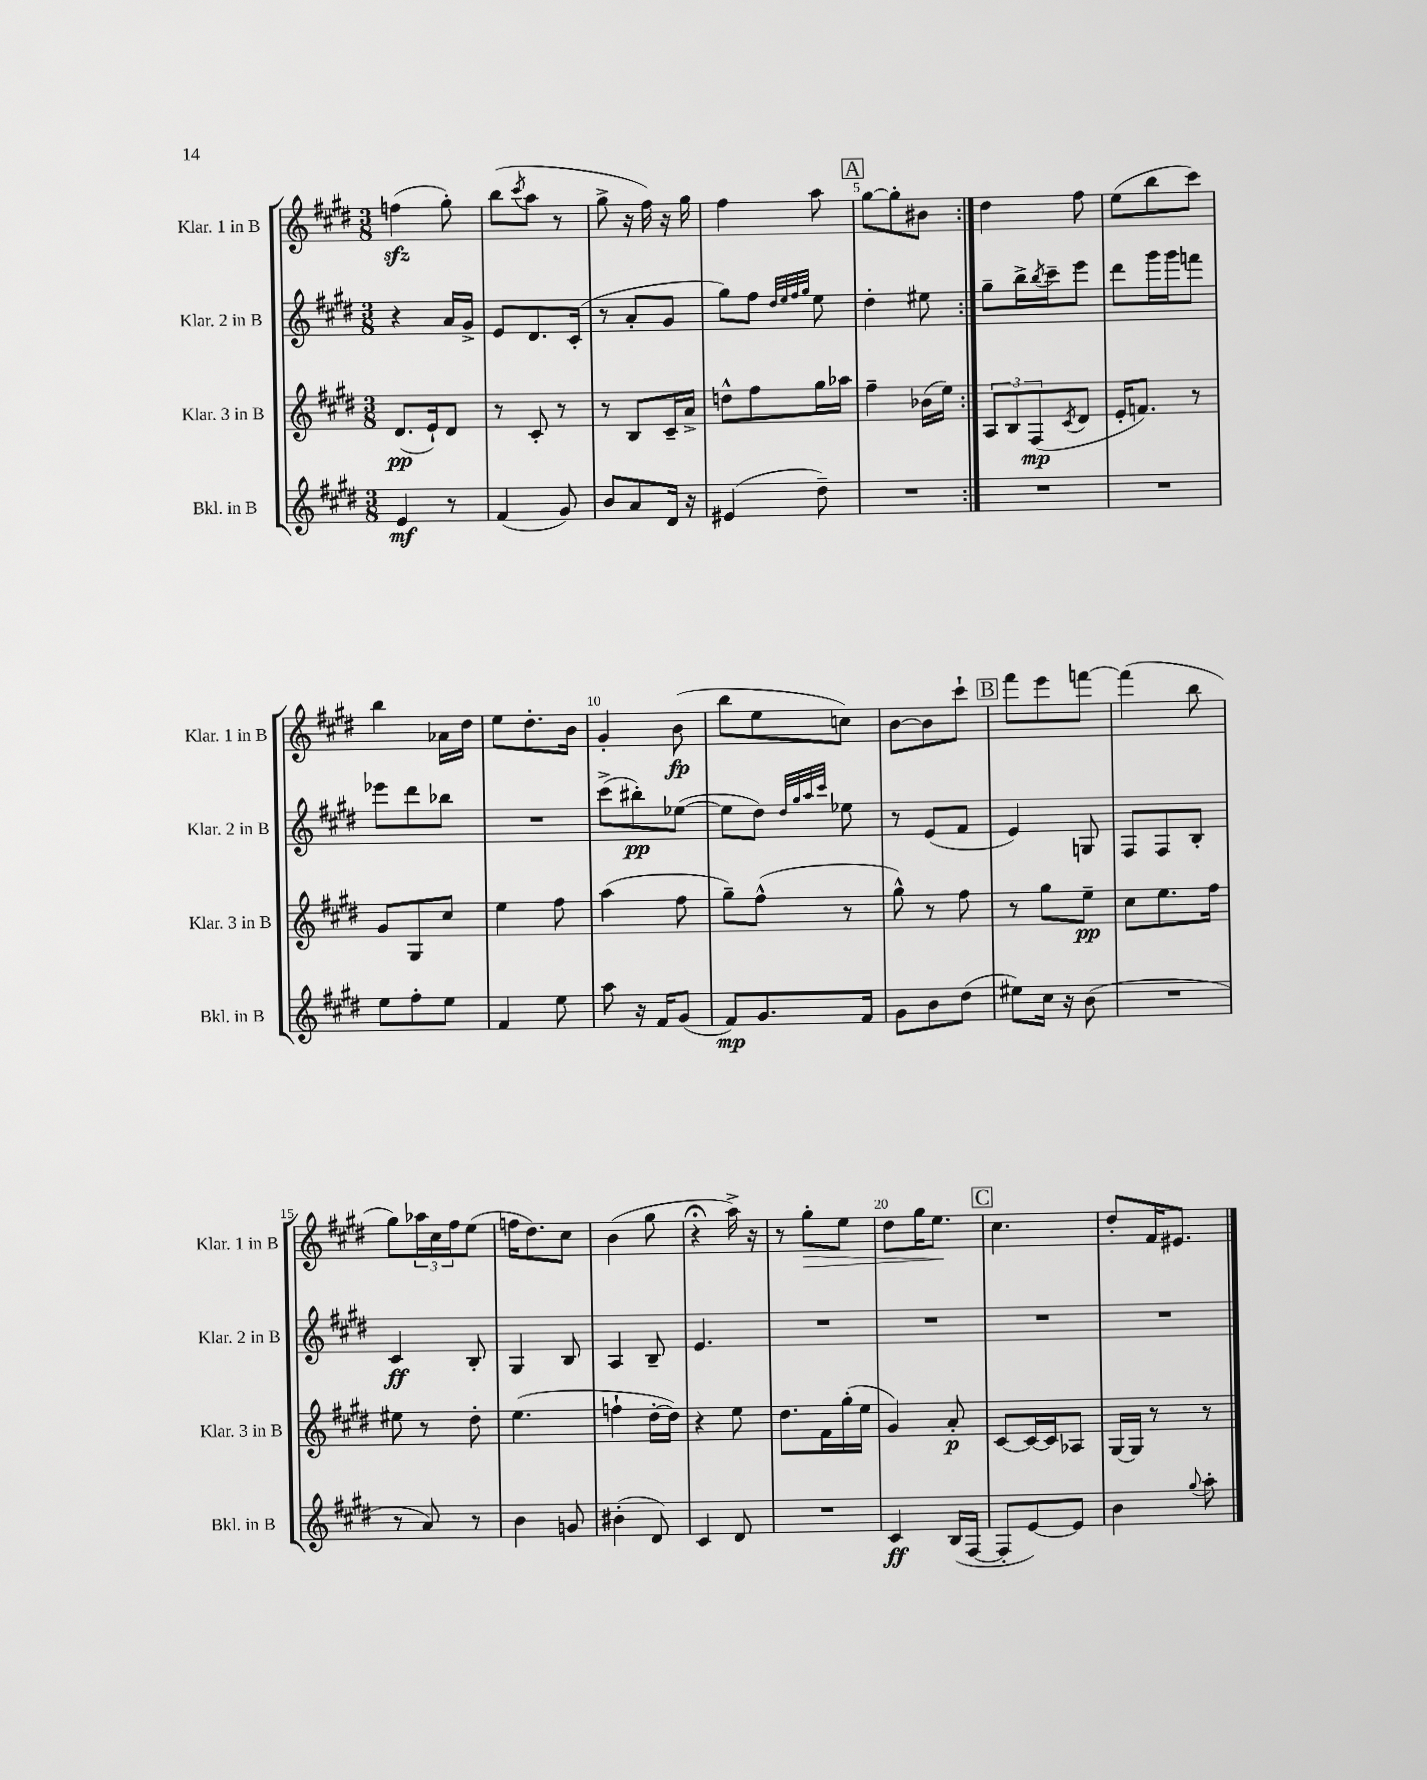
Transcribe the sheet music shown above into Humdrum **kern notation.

**kern	**kern	**kern	**kern
*staff4	*staff3	*staff2	*staff1
*clefG2	*clefG2	*clefG2	*clefG2
*k[f#c#g#d#]	*k[f#c#g#d#]	*k[f#c#g#d#]	*k[f#c#g#d#]
*M3/8	*M3/8	*M3/8	*M3/8
4e	(8.d#	4r	(4ff
.	16e`)	.	.
8r	8d#	16a	8gg#')
.	.	16g#^	.
=	=	=	=
(4f#	8r	8e	(8bb
.	.	.	8qccc#
.	8c#'	8.d#	8aa
8g#)	8r	.	8r
.	.	(16c#'	.
=	=	=	=
8b	8r	8r	8gg#^
8a	8B	8a'	16r
.	.	.	16ff#)
16d#	16c#~	8g#	16r
16r	16a^	.	16gg#
=	=	=	=
(4e#	8dd^^	8gg#)	4ff#
.	8ff#	8ff#	.
.	.	32qqdd#	.
.	.	32qqee	.
.	.	32qqff#	.
.	.	32qqgg#	.
8dd#~)	16gg#	8ee	8aa
.	16aa-	.	.
=	=	=	=
4.r	4ff#~	4dd#'	[8gg#
.	.	.	8gg#']
.	(16b-	8ee#	8b#
.	16ee)	.	.
=:|!	=:|!	=:|!	=:|!
4.r	12A	8gg#~	4dd#
.	12B	.	.
.	.	16bb^	.
.	(12F#	.	.
.	.	8qbb	.
.	.	16ccc#~	.
.	8qc#	.	.
.	8d#	8eee	8ff#
=	=	=	=
4.r	16e'	8ddd#	(8ee
.	8.f)	.	.
.	.	16ggg#	8bb
.	.	16ggg#	.
.	8r	8fff	8ccc#)
=	=	=	=
8ee	8g#	8eee-	4bb
8ff#'	8G#	8ddd#	.
8ee	8cc#	8bb-	16a-
.	.	.	16dd#
=	=	=	=
4f#	4ee	4.r	8ee
.	.	.	8.dd#'
8ee	8ff#	.	.
.	.	.	16b
=	=	=	=
8aa	(4aa	(8ccc#^	4g#'
16r	.	8bb#')	.
16f#	.	.	.
(8g#	8ff#	([8ee-	(8b
=	=	=	=
8f#)	8gg#~)	8ee-]	8bb
8.g#	(8ff#^^	8dd#)	8ee
.	.	32qqdd#	.
.	.	32qqgg#	.
.	.	32qqaa	.
.	.	32qqccc#	.
.	8r	8ee-	8cc)
16f#	.	.	.
=	=	=	=
8g#	8gg#^^)	8r	[8b
8b	8r	(8e	8b]
(8dd#	8ff#	8f#	8ccc#`
=	=	=	=
8ee#)	8r	4e)	8fff#
16cc#	8gg#	.	8eee
16r	.	.	.
(8b	8ee~	8G	[8fff
=	=	=	=
4.r	8cc#	8F#	(4fff]
.	8.ee	8F#	.
.	.	8B'	8bb
.	16ff#	.	.
=	=	=	=
8r	8ee#	4c#	8gg#)
8a)	8r	.	24aa-
.	.	.	24cc#
.	.	.	24ff#
8r	8dd#'	8B'	(8ee
=	=	=	=
4b	(4.ee	4G#	16ff
.	.	.	8.dd#)
8g	.	8B	8cc#
=	=	=	=
(4b#'	4ff`	4A	(4b
8d#)	[16dd#'	8B~	8gg#
.	16dd#])	.	.
=	=	=	=
4c#	4r	4.e	4r;
8d#	8ee	.	16aa^)
.	.	.	16r
=	=	=	=
4.r	8.dd#	4.r	8r
.	.	.	8gg#'
.	16f#	.	.
.	(16gg#'	.	8ee
.	16ee	.	.
=	=	=	=
4c#	4g#)	4.r	8dd#
.	.	.	16gg#
.	.	.	8.ee
(16B	8a'	.	.
[16F#	.	.	.
=	=	=	=
8F#']	[8c#	4.r	4.cc#
[8e)	16c#_	.	.
.	16c#]	.	.
8e]	8A-	.	.
=	=	=	=
4b	[16G#	4.r	8dd#'
.	16G#]	.	.
.	8r	.	16f#
.	.	.	8.e#
8qqgg#	.	.	.
8aa'	8r	.	.
==	==	==	==
*-	*-	*-	*-
